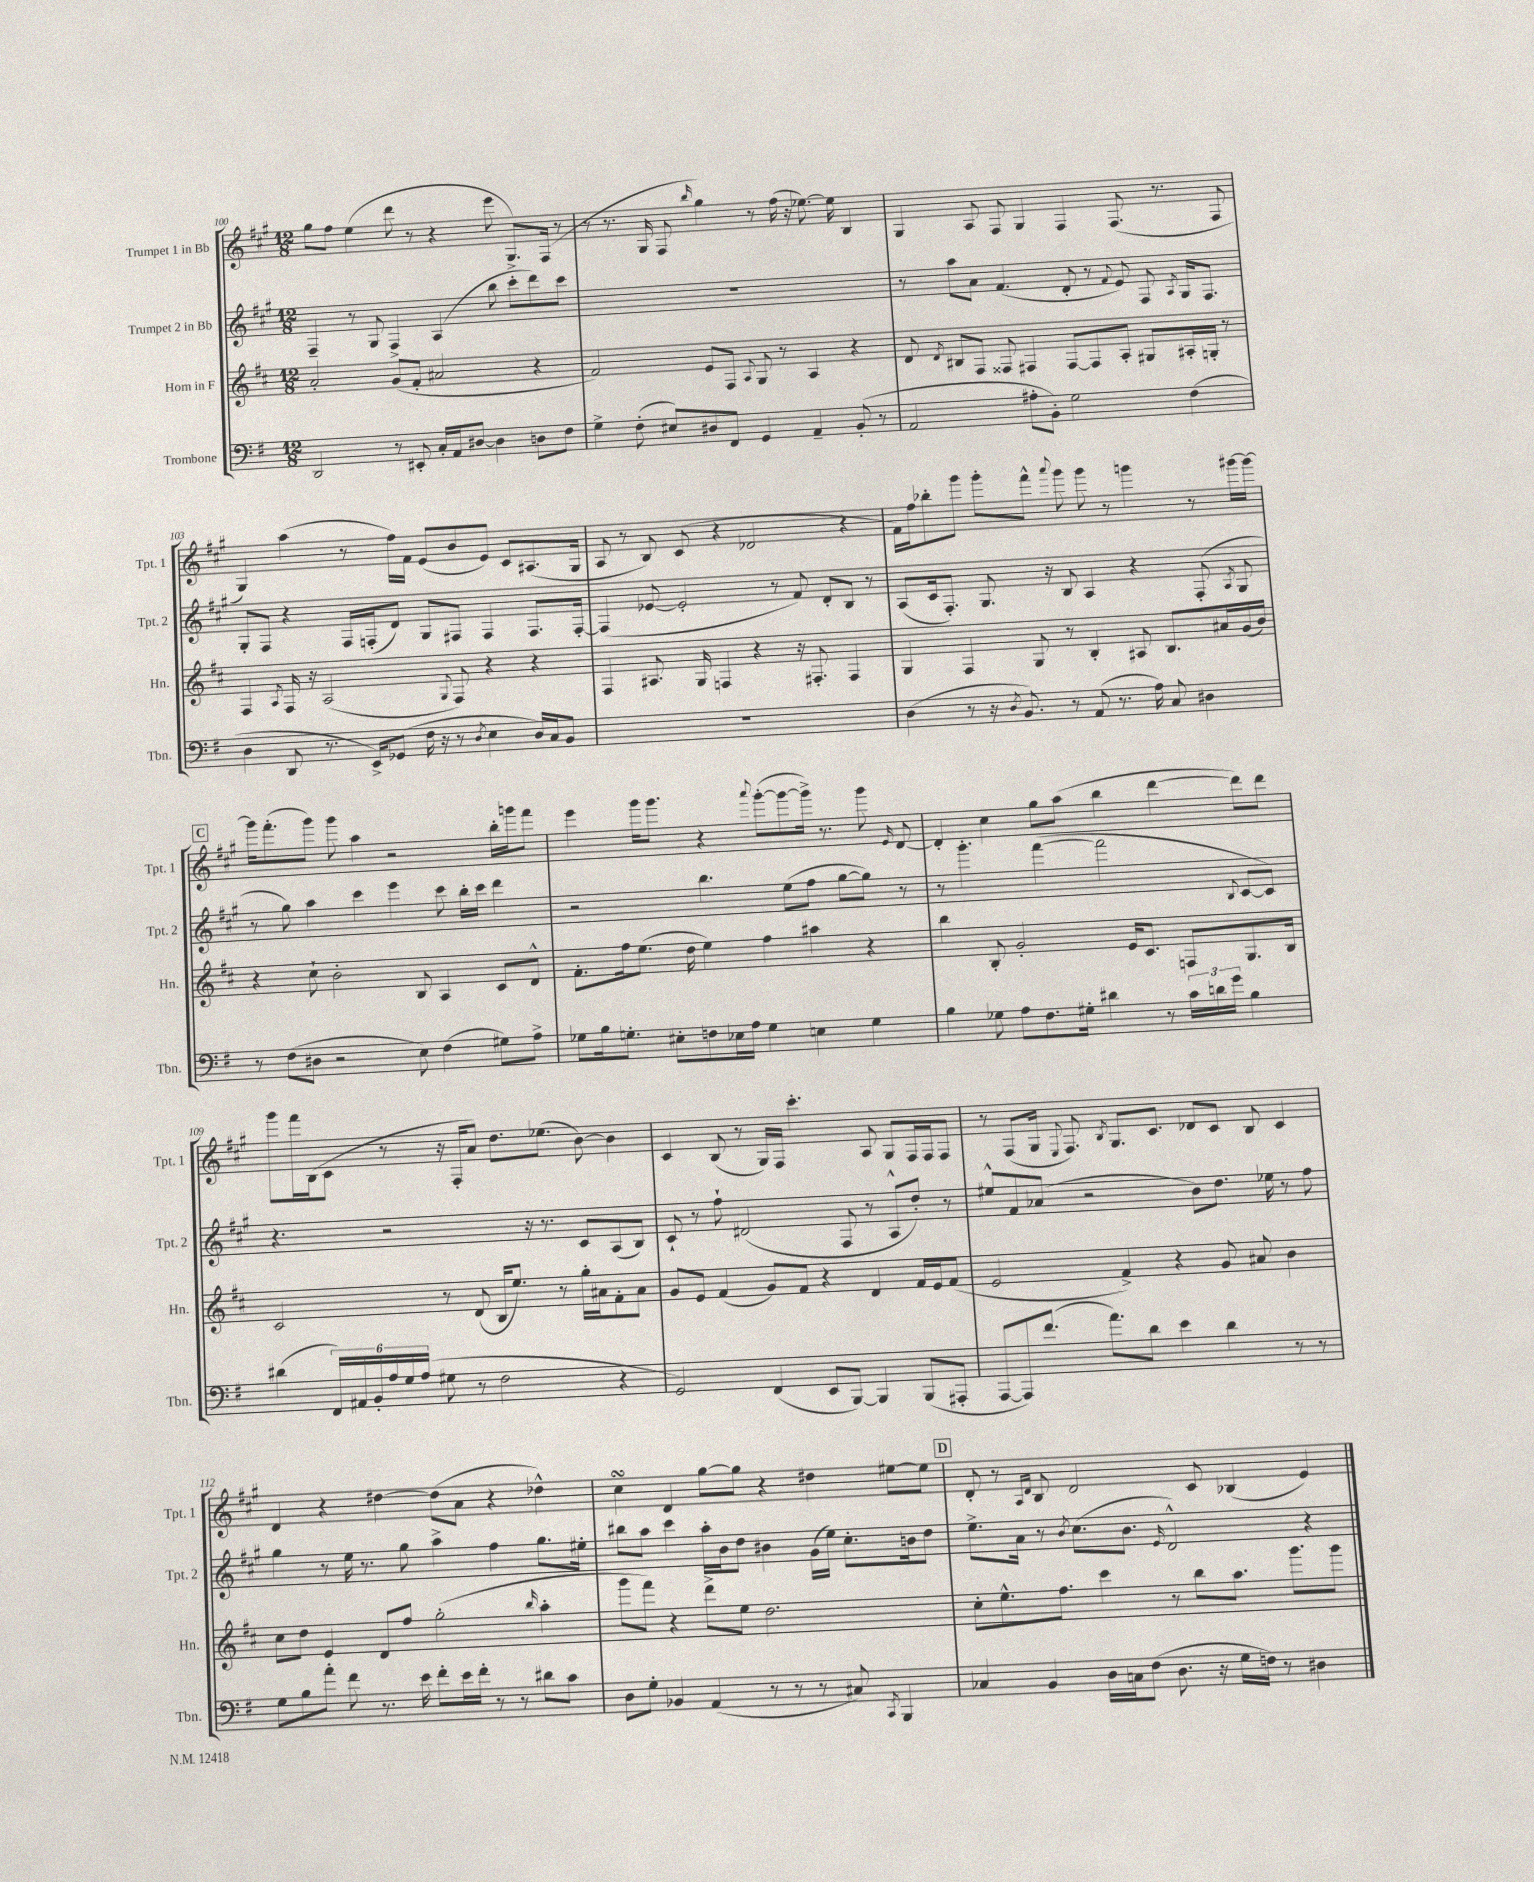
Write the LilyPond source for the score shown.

<<
\new StaffGroup <<
\new Staff = "s0" \with { instrumentName = "Trumpet 1 in Bb" shortInstrumentName = "Tpt. 1" } {
    \clef treble \key a \major \numericTimeSignature \time 12/8
    \autoBeamOff gis''8[ fis''8] e''4( d'''8 r8 r4 e'''8 gis8.[->) fis16]( r8 |
    r8 r8. gis16 fis8 \grace { b''16 } gis''4) r8 fis''16( r16 ees''8.~) ees''16 b4 |
    gis4 a8 fis8 gis4 fis4 fis8.( r8. fis8 |
    gis4) a''4( r8 fis''16[) fis'16] e'8[( b'8 e'8]) cis'8[ ais8.( gis16] |
    a8 r8 b8) cis'8( r4 des'2 r4 |
    fis'16[) fis''16 bes''8-. gis'''8] gis'''8[-. fis'''8]-^ \appoggiatura { a'''8 } gis'''8 gis'''8 r8 g'''4 r8 gis'''16[~ gis'''16]~ |
    \mark \markup { \box "C" } gis'''16[ fis'''8.-.( gis'''8]) gis'''8 a''4 r2 b''16[-. g'''16 fis'''8] |
    e'''4 gis'''16[ gis'''8.] r4 \appoggiatura { a'''8 } gis'''8[~-.( gis'''8~ gis'''16]->) r8. gis'''8 \grace { e'16 } d'8~ |
    d'4-. cis''4 gis''8[ a''8]( b''4 d'''4~ d'''8[) d'''8] |
    gis'''8[ fis'''16 b16( cis'8] r8 r16 fis16[-. a'8]) d''8.[ ees''8.]( b'8~) b'4 |
    cis'4 b8( r8 gis16[) fis16] cis'''4.-. a8 gis8[ fis16 fis16 fis8] |
    r8 fis8[( gis16] \appoggiatura { e8 } fis8.) \acciaccatura { b8 } gis8.[ cis'8.] des'8[ cis'8] b8 cis'4 |
    d'4 r4 dis''4~ dis''8[( a'8] r4 des''4-^) |
    cis''4\turn d'4 gis''8[~ gis''8] r4 dis''4 eis''8[~ eis''8] |
    \mark \markup { \box "D" } d'8-. r8 \grace { a16[ d'16] } b8 d'2 cis'8 bes4( e'4) \bar "|." |
}
\new Staff = "s1" \with { instrumentName = "Trumpet 2 in Bb" shortInstrumentName = "Tpt. 2" } {
    \clef treble \key a \major \numericTimeSignature \time 12/8
    \autoBeamOff fis4-- r8 gis8 fis4-> a4( b''8 cis'''8[-. d'''8) cis'''8] |
    R1. |
    r8 a''8[ a'8] fis'4.( d'8-. r8 \appoggiatura { fis'8 } e'8) fis8 \acciaccatura { a8 } gis16[ fis8.] |
    gis8[-. fis8] r4 fis16[ f16-.( d'8]) gis8[ fis8] fis4 fis8.[ fis16]~-. |
    fis4( ees'8~ ees'2-. r8 fis'8) d'8[-. b8] r8 |
    a8[( cis'16 fis8.]-.) gis8. r16 b8 a4 r4 fis8-.( \acciaccatura { a8 } gis8 |
    \mark \markup { \box "C" } r8 gis''8) a''4 cis'''4 e'''4 cis'''8 b''16[-. cis'''16] d'''4 |
    r2 b''4. e''8[( fis''8] gis''8[~ gis''8]) r8 |
    r8 gis'''4.-. fis'''4~( fis'''2 \appoggiatura { b8 } cis'8[~ cis'8]) |
    r4. r2 r16 r8. cis'8[ a8( b8]) |
    cis'8-! r8 fis''8-! dis'2( fis8 r8 a8[-^ d''8]-.) r8 |
    eis''8[-^ fis'8 aes'8]( r2 b'8[) d''8.] ees''16 r8 fis''8 |
    gis''4 r8 e''16 r8. gis''8 a''4-> fis''4 gis''8.[ eis''16]-. |
    bis''8[ a''8] cis'''4 a''16[-. b'16 d''8] bis'4 gis'16[( e''16]) cis''8.[-. b'16 d''8] |
    \mark \markup { \box "D" } e''8.[-> a'16] r8 \acciaccatura { b'8 } cis''8.[( b'8.] \grace { e'16 } d'2-^) r4 \bar "|." |
}
\new Staff = "s2" \with { instrumentName = "Horn in F" shortInstrumentName = "Hn." } {
    \clef treble \key d \major \numericTimeSignature \time 12/8
    \autoBeamOff a'2-. g'8[( fis'8]-. ais'2 r4 |
    fis'2) e'8[ fis8] \appoggiatura { a8 } g8 r8 a4 r4 |
    d'8 \acciaccatura { d'8 } bis8[ fis8] fisis8 fis4 fis8[~ fis8 a8]-. gis8[ ais16-. g16]-. r8 |
    fis4 \acciaccatura { a8 } fis16 r16 a2( \appoggiatura { g8 } fis8) r4 r4 |
    fis4 ais8. g16 f4 r4 r16 fis8.-. fis4 |
    g4 fis4 g8 r8 b4-. ais8 b8.[ ais'16 g'16( b'16]) |
    \mark \markup { \box "C" } r4 cis''8-! b'2-. b8 a4 cis'8[ d'8]-^ |
    fis'8.[-. fis''16 e''8.]( d''16 e''4) fis''4 ais''4 r4 |
    b''4 b8-. g'2-. e'16[ cis'8.] f8[ g8. b16] |
    cis'2 r8 d'8( b16[ e''8.]) r8 g''16[-. ais'16 fis'8-. ais'8] |
    g'8[ e'8] fis'4( g'8[) fis'8] r4 d'4 fis'16[ e'16 fis'8]( |
    e'2 fis'4->) r4 g'8 ais'8 b'4 |
    cis''8[ d''8] e'4 d'8[ fis''8] g''2-.( \grace { b''16 } a''4-. |
    g'''8[ fis'''8]) r4 d'''8[-> e''8] d''2. |
    \mark \markup { \box "D" } cis''8[-. e''8.-^ fis''8.] cis'''4 r8 b''8[ a''8.] g'''8.[ g'''8] \bar "|." |
}
\new Staff = "s3" \with { instrumentName = "Trombone" shortInstrumentName = "Tbn." } {
    \clef bass \key g \major \numericTimeSignature \time 12/8
    \autoBeamOff d,2 r8 eis,8-. c16[-. a,16 dis8]~ dis4 d8[ fis8] |
    g4-> fis8-.( eis8[) dis8 fis,8] g,4 a,4-- b,8-.( r8 |
    a,2 ais8[-. b,8]-.) g2 fis4( |
    d4 d,8 r8. e,16[->) ges,8]( fis16 r16 r8 \acciaccatura { d8 } e4 d16[) c16 b,8] |
    R1. |
    d4( r8 r16 \acciaccatura { d8 } b,8.) r8 a,8( r8. a16) c8 dis4 |
    \mark \markup { \box "C" } r8 fis8[( dis8] r2 e8) fis4( gis8[) a8]-> |
    ges8[ b16 g8.]-. eis8[-. f8 ees16 a16] g4 e4 g4 |
    b4 ges8 a8[ fis8. gis16]-. dis'4 r8 \tuplet 3/2 { c'16[ d'16 g'16] } b4 |
    dis'4( \tuplet 6/4 { fis,16[) ais,16 b,16-. a16 g16 a16]( } gis8 r8 fis2 r4 |
    g,2) fis,4( e,8[ b,,8]~) b,,4 b,,8[( ais,,8]-. |
    a,,8[~ a,,8) fis'8.]( a'8.[) d'8] e'4 d'4 r8 r8 |
    g8[ b8 a'8]-. fis'8 r8. e'16 fis'8[-. e'16 fis'16]-. r8 r8 dis'8[ c'8] |
    d8[ g8]-. bes,4 a,4( r8 r8 r8 cis8) \acciaccatura { c,8 } b,,4 |
    \mark \markup { \box "D" } ces4 b,4 d16[ c16 fis8]( d8. r16 g16[ f16]) r8 dis4 \bar "|." |
}
>>
>>
\layout { \context { \Score currentBarNumber = #100 } }
